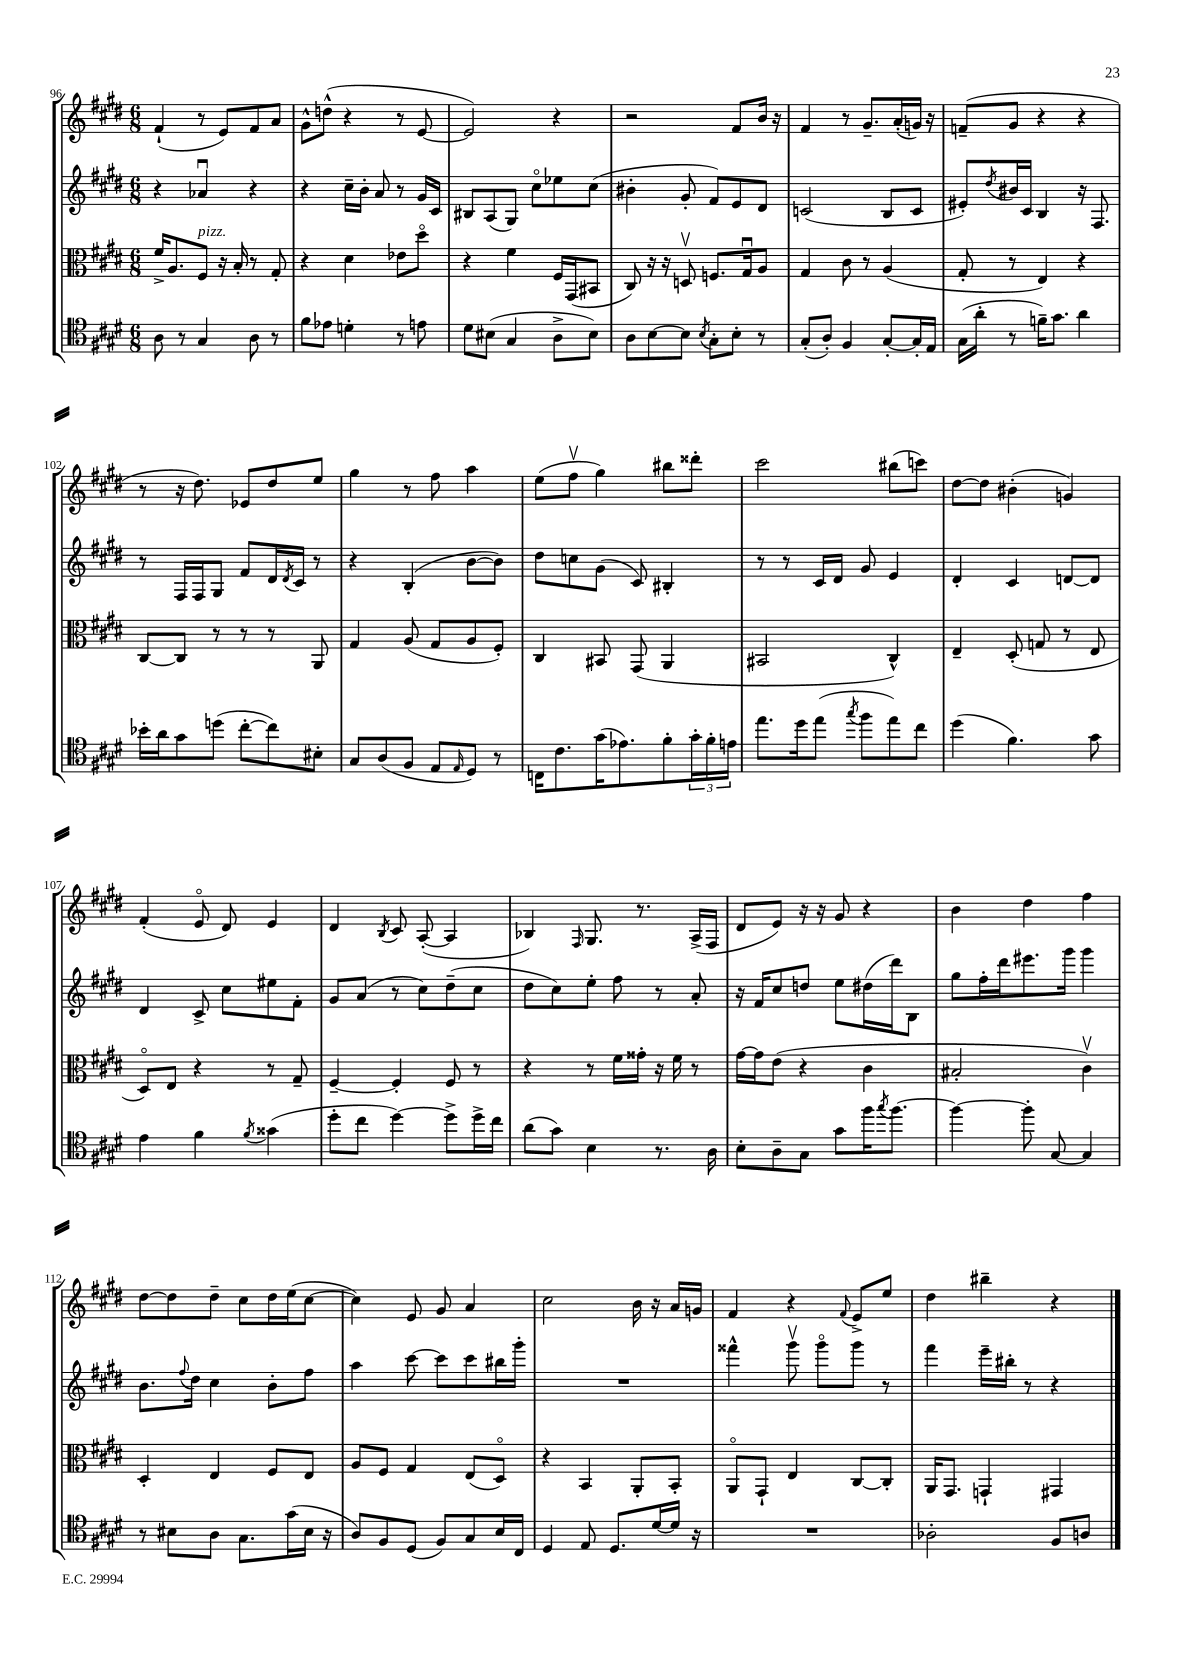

**kern	**kern	**kern	**kern
*part4	*part3	*part2	*part1
*staff4	*staff3	*staff2	*staff1
*clefC4	*clefC3	*clefG2	*clefG2
*k[f#c#g#d#]	*k[f#c#g#d#]	*k[f#c#g#d#]	*k[f#c#g#d#]
*M6/8	*M6/8	*M6/8	*M6/8
=96	=96	=96	=96
8A\	16f#^/KL	4r	(4f#`/
.	8.A/	.	.
8r	.	.	.
!	!LO:TX:a:i:t=pizz.	!	!
4G#/	8F#/J	4a-Xu/	8r
.	16r	.	8e/L)
.	16B'/	.	.
8A\	8r	4r	8f#/
8r	8G#'/	.	8a/J
=97	=97	=97	=97
8f#\L	4r	4r	8g#^^\L
8e-X\J	.	.	(8ddn^^\J
4dn'\	4d#\	16cc#~\LL	4r
.	.	16b'\JJ	.
.	.	8a/	.
8r	8e-X\L	8r	8r
8en\	8dd#\J	16g#/LL	[8e/
.	.	16c#/JJ	.
=98	=98	=98	=98
8d#\L	4r	8B#X/L	2e/])
(8B#X\J	.	(8A/	.
4G#/	4f#\	8G#/J)	.
.	.	8cc#\L	.
8A^\L	16F#/LL	8ee-X\	4r
.	(16GG#/J	.	.
8B#\J)	8BB#X/J	(8cc#\J	.
=99	=99	=99	=99
8A\L	8C#/)	4b#X'\	2r
[8B\	16r	.	.
.	16r	.	.
8B\J]	8Dnv/	8g#'/	.
8qB/	.	.	.
8G#'\L	8.Fn/L	8f#/L)	.
8B'\J	.	8e/	8f#/L
.	16G#u/k	.	.
8r	8A/J	8d#/J	16b/Jk
.	.	.	16r
=100	=100	=100	=100
(8G#'/L	4G#/	(2cn/	4f#/
8A'/J)	.	.	.
4F#/	8c#\	.	8r
.	8r	.	8.g#~/L
[8G#'/L	(4A/	8B/L	.
.	.	.	(16a'/L
16G#'/L]	.	8c/J	16gn/JJ)
16E/JJ	.	.	16r
=101	=101	=101	=101
(16G#\LL	8G#'/	8e#X'/L)	(8fn~/L
16a'\JJ	.	.	.
.	.	8qdd#/	.
8r	8r	16b#X/L	8g#/J
.	.	16c#/JJ	.
16fn~\KL)	4E/)	4B/	4r
8.g#\J	.	.	.
4a\	4r	16r	4r
.	.	8.F#/	.
!!LO:LB:g=z
=102	=102	=102	=102
16b-X'\LL	[8C#/L	8r	8r
16a\J	.	.	.
8g#\	8C#/J]	16F#/LL	16r
.	.	16F#/J	8.dd#\)
(8ddn\J	8r	8G#/J	.
[8cc#'\L	8r	8f#/L	8e-X/L
8cc#\])	8r	16d#/L	8dd#/
.	.	8qd#/	.
.	.	16c#/JJ	.
8B#X'\J	8AA/	8r	8ee/J
=103	=103	=103	=103
8G#/L	4G#/	4r	4gg#\
(8A/	.	.	.
8F#/J	(8A/	(4B'/	8r
8E/L	8G#/L	.	8ff#\
16qqE/	.	.	.
8D#/J)	8A/	[8b\L	4aa\
8r	8F#'/J)	8b\J])	.
=104	=104	=104	=104
16Cn\KL	4C#/	8dd#\L	(8ee\L
8.c#\	.	.	.
.	.	8ccn\	8ff#v\J
(16g#\K	8BB#X/	(8g#\J	4gg#\)
8.e-X\)	.	.	.
.	(8GG#/	8c#/)	.
8f#'\	4AA/	4B#X'/	8bb#X\L
24g#'\L	.	.	8ddd##X'\J
24f#'\	.	.	.
24en\JJ	.	.	.
=105	=105	=105	=105
8.ee\L	2BB#X/	8r	2ccc#\
.	.	8r	.
16dd#\k	.	.	.
(8ee\J	.	16c#/LL	.
.	.	16d#/JJ	.
8qgg#/	.	.	.
8ff#\L	.	8g#/	.
8ee\)	4C#^^/)	4e/	(8bb#X\L
8cc#\J	.	.	8cccn\J)
=106	=106	=106	=106
(4dd#\	4E~/	4d#'/	[8dd#\L
.	.	.	8dd#\J]
4.f#\)	(8D#'/	4c#/	(4b#X'\
.	8Gn/	.	.
.	8r	[8dn/L	4gn/)
8g#\	8E/	8d/J]	.
!!LO:LB:g=z
=107	=107	=107	=107
4e\	8D#/L)	4d#/	(4f#'/
.	8E/J	.	.
4f#\	4r	8c#^/	8e/
.	.	8cc#\L	8d#/)
8qf#/	.	.	.
(4g##X\	8r	8ee#X\	4e/
.	8G#~/	8f#'\J	.
=108	=108	=108	=108
8dd#'\L	[4F#~/	8g#/L	4d#/
8cc#\J	.	(8a/J	.
.	.	.	8qB/
[4dd#\)	4F#'/]	8r	8c#/
.	.	8cc#\L)	([8A'/
8dd#^\L]	8F#/	(8dd#~\	4A/]
16dd#^\L	8r	8cc#\J	.
16cc#\JJ	.	.	.
=109	=109	=109	=109
(8a\L	4r	8dd#\L	4B-X/)
8g#\J)	.	8cc#\)	.
.	.	.	16qqF#/
4B\	8r	8ee'\J	8.G#/
.	16f#\LL	8ff#\	.
.	16g##X'\JJ	.	8.r
8.r	16r	8r	.
.	16f#\	.	.
.	8r	8a'/	(16A^/LL
16A\	.	.	16F#/JJ
=110	=110	=110	=110
8B'\L	[16g#\LL	16r	8d#/L
.	16g#\J]	16f#/KL	.
8A~\	(8e\J	8cc#/	8e/J)
8G#\J	4r	8ddn/J	16r
.	.	.	16r
8g#\L	.	8ee\L	8g#/
16ff#\K	4c#\	(16dd#X\L	4r
8qgg#/	.	.	.
[8.ff#\J	.	16ddd#\J)	.
.	.	8B\J	.
=111	=111	=111	=111
4ff#\_	2B#X'/	8gg#\L	4b\
.	.	16ff#'\L	.
.	.	16ddd#\J	.
8ff#'\]	.	8.eee#X\	4dd#\
[8G#/	.	.	.
.	.	16ggg#\Jk	.
4G#/]	4c#v\)	4ggg#\	4ff#\
!!LO:LB:g=z
=112	=112	=112	=112
8r	4D#'/	8.b\L	[8dd#\L
8B#X\L	.	.	8dd#\]
.	.	8qqff#/	.
.	.	16dd#\Jk	.
8A\J	4E/	4cc#\	8dd#~\J
8.G#\L	.	.	8cc#\L
.	8F#/L	8b'\L	16dd#\L
(16g#\L	.	.	(16ee\J
16B#\JJ	8E/J	8ff#\J	[8cc#\J
16r	.	.	.
=113	=113	=113	=113
8A/L)	8A/L	4aa\	4cc#\])
8F#/	8F#/J	.	.
(8D#/J	4G#/	[8ccc#\	8e/
8F#/L)	.	8ccc#\L]	8g#/
8G#/	(8E/L	8ccc#\	4a/
16B/L	8D#/J)	16bb#X\L	.
16C#/JJ	.	16ggg#'\JJ	.
=114	=114	=114	=114
4D#/	4r	2.r	2cc#\
8E/	4BB/	.	.
8.D#/L	.	.	.
.	8AA'/L	.	16b\
[16d#/L	.	.	16r
16d#/JJ]	8BB'/J	.	16a/LL
16r	.	.	16gn/JJ
=115	=115	=115	=115
2.r	8AA/L	4fff##X^^\	4f#/
.	8GG#`/J	.	.
.	4E/	8ggg#v\	4r
.	.	8ggg#\L	.
.	.	.	8qqf#/
.	[8C#/L	8ggg#\J	8e^/L
.	8C#'/J]	8r	8ee/J
=116	=116	=116	=116
2A-X'\	16AA/KL	4fff#\	4dd#\
.	8.GG#/J	.	.
.	4GGn`/	16eee~\LL	4bb#X~\
.	.	16bb#X'\JJ	.
.	.	8r	.
8F#/L	4GG#X/	4r	4r
8An/J	.	.	.
==	==	==	==
*-	*-	*-	*-
